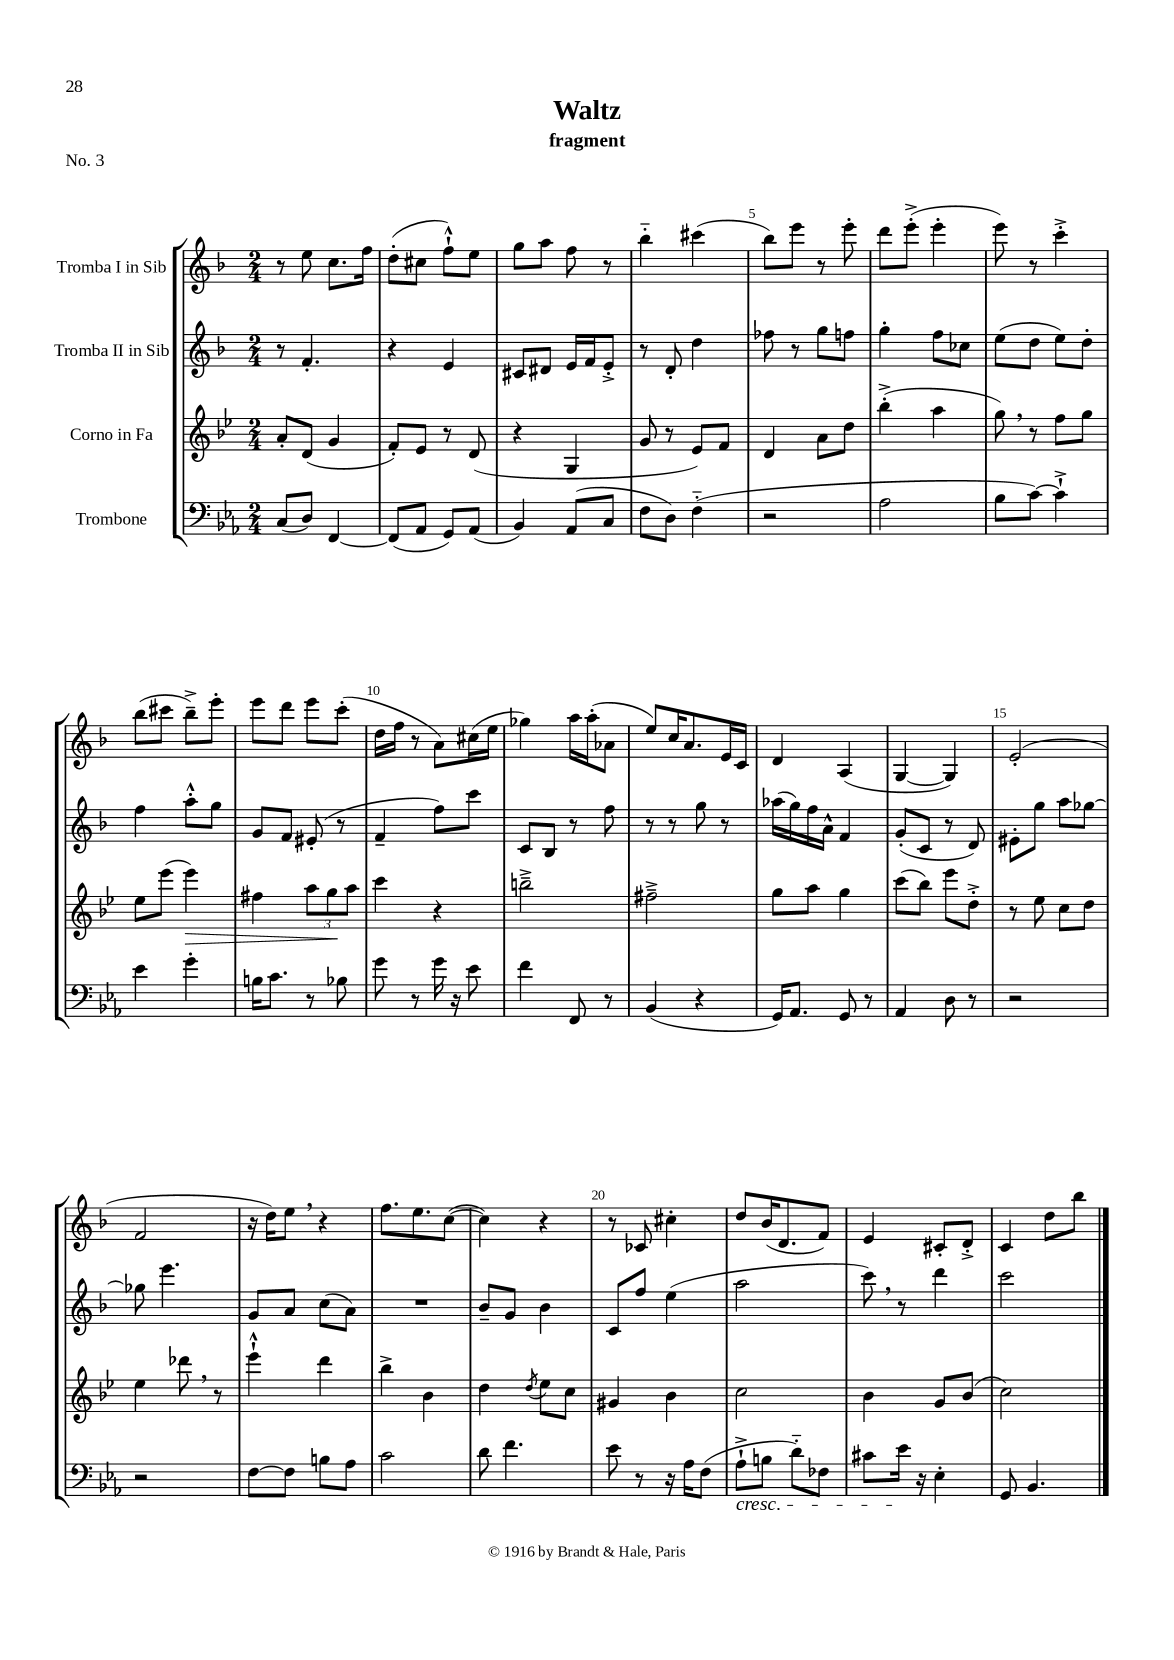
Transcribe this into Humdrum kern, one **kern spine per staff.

**kern	**kern	**dynam	**kern	**kern
*part4	*part3	*part3	*part2	*part1
*staff4	*staff3	*staff3	*staff2	*staff1
*I"Trombone	*I"Corno in Fa	*	*I"Tromba II in Sib	*I"Tromba I in Sib
*clefF4	*clefG2	*	*clefG2	*clefG2
*k[b-e-a-]	*k[b-e-]	*	*k[b-]	*k[b-]
*M2/4	*M2/4	*	*M2/4	*M2/4
=1	=1	=1	=1	=1
(8C/L	8a'/L	.	8r	8r
8D/J)	(8d/J	.	4.f'/	8ee\
[4FF/	4g/	.	.	8.cc\L
.	.	.	.	16ff\Jk
=2	=2	=2	=2	=2
(8FF/L]	8f'/L)	.	4r	(8dd'\L
8AA-/J	8e-/J	.	.	8cc#X\J
8GG/L)	8r	.	4e/	8ff`^^\L)
(8AA-/J	(8d/	.	.	8ee\J
=3	=3	=3	=3	=3
4BB-/)	4r	.	8c#X/L	8gg\L
.	.	.	8d#X/J	8aa\J
(8AA-/L	4G/	.	16e/LL	8ff\
.	.	.	16f/J	.
8C/J	.	.	8e'^/J	8r
=4	=4	=4	=4	=4
8F\L	8g/	.	8r	4bb-\
8D\J)	8r	.	8d'/	.
(4F\	8e-/L)	.	4dd\	(4ccc#X\
.	8f/J	.	.	.
=5	=5	=5	=5	=5
2r	4d/	.	8ff-X\	8bb-\L)
.	.	.	8r	8eee\J
.	8a\L	.	8gg\L	8r
.	8dd\J	.	8ffn\J	8eee'\
=6	=6	=6	=6	=6
2A-\	(4bb-'^\	.	4gg'\	8ddd\L
.	.	.	.	(8eee'^\J
.	4aa\	.	8ff\L	4eee'\
.	.	.	8cc-X\J	.
=7	=7	=7	=7	=7
8B-\L	8gg,\)	.	(8ee\L	8eee\)
[8c\J)	8r	.	8dd\J	8r
4c`^\]	8ff\L	.	8ee\L)	4ccc'^\
.	8gg\J	.	8dd'\J	.
!!LO:LB:g=z
=8	=8	=8	=8	=8
4e-\	8ee-\L	.	4ff\	(8bb-\L
.	(8eee-\J	.	.	8ccc#X\J
!	!	!LO:HP:b	!	!
4g'\	4eee-\)	>	8aa'^^\L	8bb-~^\L)
.	.	.	8gg\J	8eee'\J
=9	=9	=9	=9	=9
16Bn\KL	4ff#X\	.	8g/L	8eee\L
8.c\J	.	.	.	.
.	.	.	8f/J	8ddd\J
8r	12aa\L	.	(8e#X'/	8eee\L
.	12gg\	.	.	.
8B-X\	.	.	8r	(8ccc'\J
.	12aa\J	]	.	.
=10	=10	=10	=10	=10
8g\	4ccc\	.	4f~/	16dd\LL
.	.	.	.	16ff\JJ
8r	.	.	.	8r
16g\	4r	.	8ff\L)	8a\L)
16r	.	.	.	.
8e-\	.	.	8ccc\J	(16cc#X\L
.	.	.	.	16ee\JJ
=11	=11	=11	=11	=11
4f\	2bbn~^\	.	8c/L	4gg-X\)
.	.	.	8B-/J	.
8FF/	.	.	8r	16aa\LL
.	.	.	.	(16aa'\J
8r	.	.	8ff\	8a-X\J
=12	=12	=12	=12	=12
(4BB-/	2ff#X~^\	.	8r	8ee/L)
.	.	.	8r	16cc/K
.	.	.	.	8.a/
4r	.	.	8gg\	.
.	.	.	8r	16e/L
.	.	.	.	16c/JJ
=13	=13	=13	=13	=13
16GG/KL)	8gg\L	.	(16aa-X\LL	4d/
8.AA-/J	.	.	16gg\)	.
.	8aa\J	.	16ff\	.
.	.	.	16a^^\JJ	.
8GG/	4gg\	.	4f/	(4A/
8r	.	.	.	.
=14	=14	=14	=14	=14
4AA-/	(8ccc\L	.	(8g'/L	[4G/
.	8bb-\J)	.	8c/J	.
8D\	8eee-\L	.	8r	4G/])
8r	8dd'^\J	.	8d/)	.
=15	=15	=15	=15	=15
2r	8r	.	8e#X'\L	(2e'/
.	8ee-\	.	8gg\J	.
.	8cc\L	.	8aa\L	.
.	8dd\J	.	[8gg-X\J	.
!!LO:LB:g=z
=16	=16	=16	=16	=16
2r	4ee-\	.	8gg-X\]	2f/
.	.	.	4.eee\	.
.	8ddd-X,\	.	.	.
.	8r	.	.	.
=17	=17	=17	=17	=17
[8F\L	4eee-`^^\	.	8g/L	16r
.	.	.	.	16dd\KL)
8F\J]	.	.	8a/J	8ee,\J
8Bn\L	4ddd\	.	(8cc\L	4r
8A-\J	.	.	8a\J)	.
=18	=18	=18	=18	=18
2c\	4bb-^\	.	2r	8.ff\L
.	.	.	.	8.ee\
.	4b-\	.	.	.
.	.	.	.	([8cc\J
=19	=19	=19	=19	=19
8d\	4dd\	.	8b-~/L	4cc\])
4.f\	.	.	8g/J	.
.	8qdd/	.	.	.
.	8ee-\L	.	4b-\	4r
.	8cc\J	.	.	.
=20	=20	=20	=20	=20
8e-\	4g#X/	.	8c/L	8r
8r	.	.	8ff/J	8c-X/
16r	4b-\	.	(4ee\	4cc#X'\
16A-\KL	.	.	.	.
(8F\J	.	.	.	.
=21	=21	=21	=21	=21
!LO:TX:b:i:t=cresc.	!	!	!	!
8A-`^\L	2cc\	.	2aa\	8dd/L
8Bn\J	.	.	.	(16b-/K
.	.	.	.	8.d/
8d\L)	.	.	.	.
8F-X\J	.	.	.	8f/J)
=22	=22	=22	=22	=22
8c#X\L	4b-\	.	8ccc,\)	4e/
16e-\Jk	.	.	8r	.
16r	.	.	.	.
4E-'\	8g/L	.	4ddd\	8c#X'/L
.	(8b-/J	.	.	8d'^/J
=23	=23	=23	=23	=23
8GG/	2cc\)	.	2ccc\	4c/
4.BB-/	.	.	.	.
.	.	.	.	8dd\L
.	.	.	.	8bb-\J
==	==	==	==	==
*-	*-	*-	*-	*-
